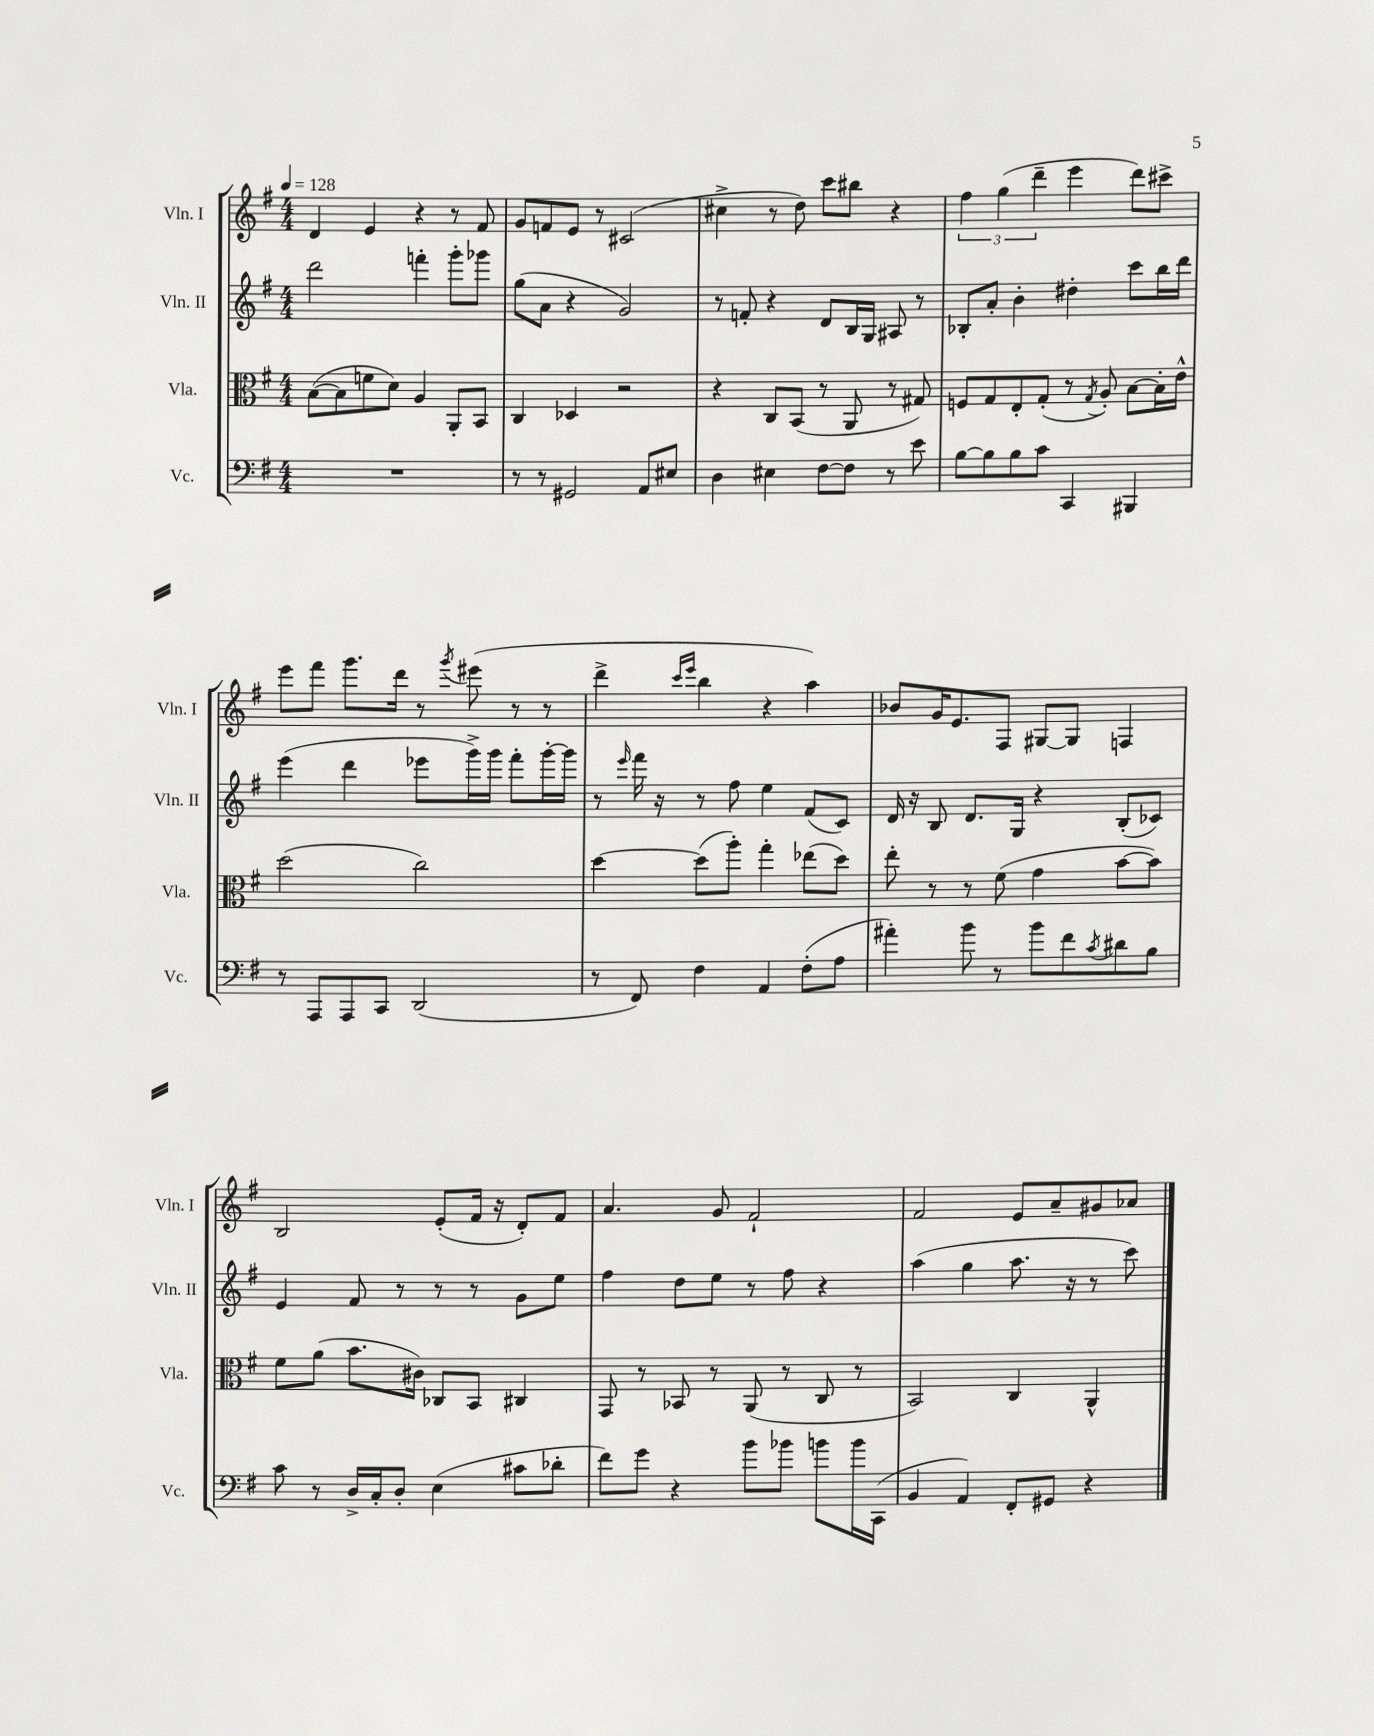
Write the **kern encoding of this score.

**kern	**kern	**kern	**kern
*staff4	*staff3	*staff2	*staff1
*clefF4	*clefC3	*clefG2	*clefG2
*k[f#]	*k[f#]	*k[f#]	*k[f#]
*M4/4	*M4/4	*M4/4	*M4/4
*MM128	*MM128	*MM128	*MM128
1r	([8B	2ddd	4d
.	8B]	.	.
.	8f	.	4e
.	8d)	.	.
.	4A	4fff'	4r
.	8AA'	8ggg'	8r
.	8BB	8ggg-	8f#
=	=	=	=
8r	4C	(8gg	8g
8r	.	8a	8f
2GG#	4D-	4r	8e
.	.	.	8r
.	2r	2g)	(2c#
8AA	.	.	.
8E#	.	.	.
=	=	=	=
4D	4r	8r	4cc#^
.	.	8f'	.
4E#	8C	4r	8r
.	(8BB	.	8dd)
[8F#	8r	8d	8ccc
8F#]	8AA	16B	8bb#
.	.	16G	.
8r	8r	8A#	4r
8e	8G#)	8r	.
=	=	=	=
[8B	8F	8B-'	6ff#
8B]	8G	8a'	.
.	.	.	(6gg
8B	8E'	4b'	.
.	.	.	6ddd~
8c	(8G'	.	.
4CC	8r	4dd#'	4eee
.	8qG	.	.
.	8A')	.	.
4BBB#	[8B	8ccc	8ddd)
.	16B']	16bb	8ccc#^
.	16e^^	16ddd	.
=	=	=	=
8r	(2dd	(4eee	8eee
8AAA	.	.	8fff#
8AAA	.	4ddd	8.ggg
8CC	.	.	.
.	.	.	16ddd
(2DD	2cc)	8eee-	8r
.	.	.	8qggg
.	.	16ggg^)	(8eee#
.	.	16ggg	.
.	.	8fff#'	8r
.	.	[16ggg'	8r
.	.	16ggg]	.
=	=	=	=
8r	[4dd	8r	4ddd^
.	.	16qqeee	.
8FF#)	.	16fff#	.
.	.	16r	.
.	.	.	16qqccc
.	.	.	16qqeee
4F#	(8dd]	8r	4bb
.	8aa')	8ff#	.
4AA	4gg'	4ee	4r
(8F#'	(8ee-	(8f#	4aa)
8A	8dd)	8c)	.
=	=	=	=
4a#')	8ee'	16d	8b-
.	.	16r	.
.	8r	8B	16g
.	.	.	8.e
8b	8r	8.d	.
8r	(8f#	.	8F#
.	.	16G	.
8b	4g	4r	[8G#
8f#	.	.	8G#]
8qc	.	.	.
8d#	[8b	(8B'	4F
8B	8b])	8c-)	.
=	=	=	=
8c	8f#	4e	2B
8r	(8a	.	.
16D^	8.b	8f#	.
16C'	.	.	.
8D'	.	8r	.
.	16c#)	.	.
(4E	8C-	8r	(8e'
.	8BB	8r	16f#
.	.	.	16r
8c#	4C#	8g	8d')
8d-'	.	8ee	8f#
=	=	=	=
8f#)	8GG	4ff#	4.a
8g	8r	.	.
4r	8BB-	8dd	.
.	8r	8ee	8g
8b	(8AA	8r	2f#`
8b-	8r	8ff#	.
8b	8C	4r	.
16b	8r	.	.
(16CC	.	.	.
=	=	=	=
4BB	2BB)	(4aa	2f#
4AA)	.	4gg	.
8FF#'	4C	8.aa	8e
8GG#	.	.	8a~
.	.	16r	.
4r	4AA^^	8r	8g#
.	.	8ccc)	8a-
==	==	==	==
*-	*-	*-	*-
